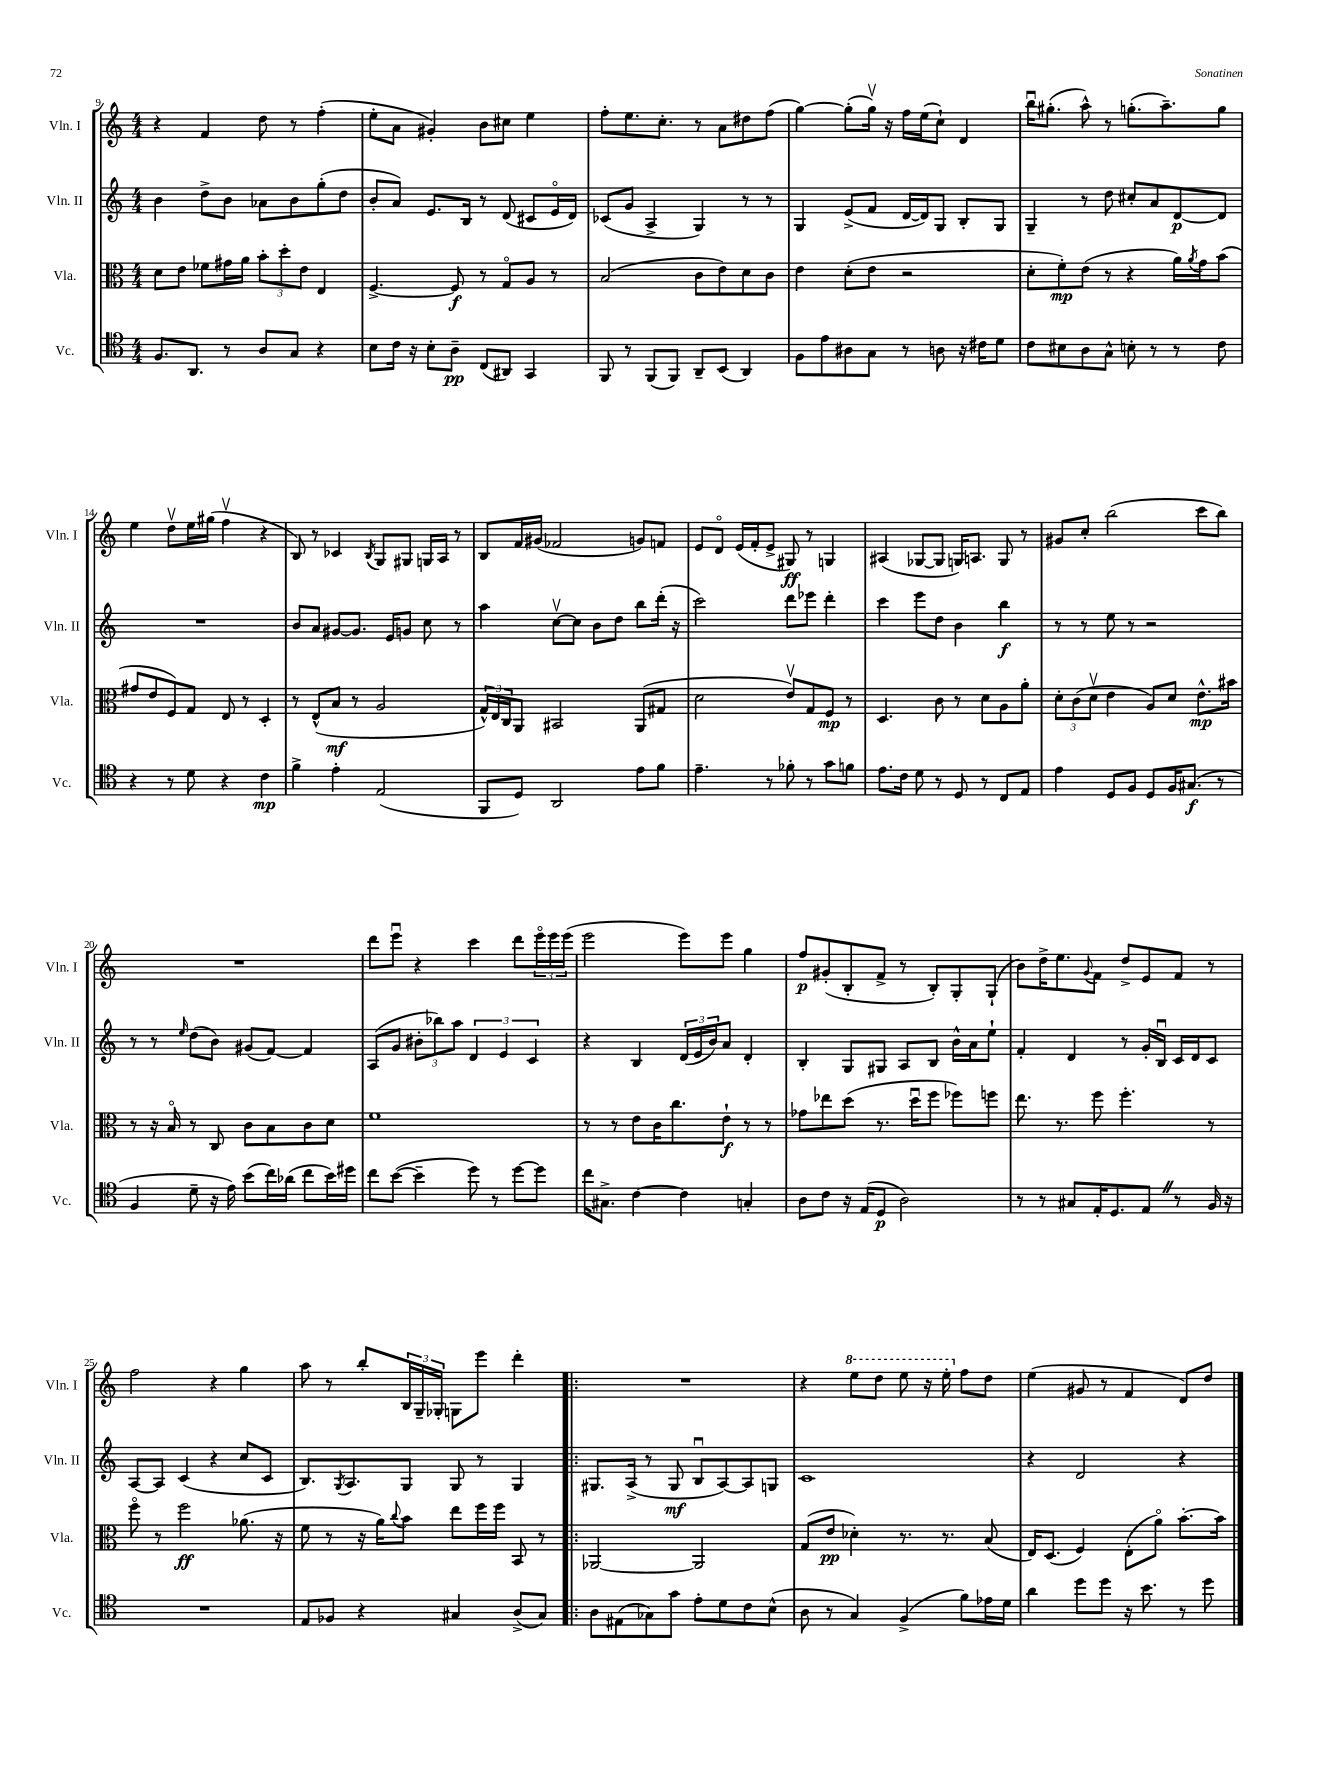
<<
\new StaffGroup <<
\new Staff = "s0" \with { instrumentName = "Vln. I" shortInstrumentName = "Vln. I" } {
    \clef treble \key c \major \numericTimeSignature \time 4/4
    r4 f'4 d''8 r8 f''4-.( |
    e''8-. a'8 gis'4-.) b'8 cis''8 e''4 |
    f''8-. e''8. c''8.-. r8 a'8 dis''8 f''8( |
    g''4~) g''8-.( g''16\upbow) r16 f''16 e''16( c''8-!) d'4 |
    b''16\downbow gis''8.-.( a''8-^) r8 g''8.-.( a''8.--) g''8 |
    e''4 d''8\upbow e''16 gis''16( f''4\upbow r4 |
    b8) r8 ces'4 \acciaccatura { b8 } g8 gis8 g16 a16 r8 |
    b8 f'16 gis'16( fes'2 g'8) f'8 |
    e'8 d'8\flageolet e'16( f'16-. e'8-> gis8\ff) r8 g4 |
    ais4( ges8~ ges8 g16) a8. g8 r8 |
    gis'8 c''8-. b''2( c'''8 b''8) |
    R1 |
    d'''8 e'''8\downbow r4 c'''4 d'''8 \tuplet 3/2 { e'''16\flageolet e'''16 e'''16( } |
    e'''2 e'''8) e'''8 g''4 |
    f''8\p gis'8-.( b8-. f'8-> r8 b8-.) g8-. g8-!( |
    b'8) d''16-> e''8. \appoggiatura { g'8 } f'8 d''8-> e'8 f'8 r8 |
    f''2 r4 g''4 |
    a''8 r8 b''8-. \tuplet 3/2 { b16 g16-- ges16-. } g8 e'''8 d'''4-. |
    \bar ".|:" R1 |
    r4 \ottava #1 e'''8 d'''8 e'''8 r16 e'''16-. \ottava #0 f''8 d''8 |
    e''4( gis'8 r8 f'4 d'8) d''8 \bar "|." |
}
\new Staff = "s1" \with { instrumentName = "Vln. II" shortInstrumentName = "Vln. II" } {
    \clef treble \key c \major \numericTimeSignature \time 4/4
    b'4 d''8-> b'8 aes'8 b'8 g''8-.( d''8 |
    b'8-. a'8) e'8. b16 r8 d'8( cis'8 e'16\flageolet d'16) |
    ces'8( g'8 a4-> g4) r8 r8 |
    g4 e'8->( f'8 d'16~ d'16) g8 b8-. g8 |
    g4-- r8 d''8 cis''8-. a'8 d'8~\p d'8 |
    R1 |
    b'8 a'8 gis'8~ gis'8. e'16 g'8 c''8 r8 |
    a''4 c''8~\upbow c''8 b'8 d''8 b''8 d'''16-.( r16 |
    c'''2) d'''8 ees'''8 d'''4-. |
    c'''4 e'''8 d''8 b'4 b''4\f |
    r8 r8 e''8 r8 r2 |
    r8 r8 \grace { e''16 } d''8( b'8) gis'8( f'8~) f'4 |
    a8( g'8 \tuplet 3/2 { bis'8-. bes''8) a''8 } \tuplet 3/2 { d'4 e'4 c'4 } |
    r4 b4 \tuplet 3/2 { d'16( e'16 b'16) } a'8 d'4-. |
    b4-. g8 gis8 a8 b8 b'16-^ a'16 e''8-! |
    f'4-. d'4 r8 g'16-. b16\downbow c'16 d'16 c'8 |
    a8~ a8 c'4( r4 c''8 c'8 |
    b8.) \acciaccatura { g8 } a8. g8 g8 r8 g4 |
    \bar ".|:" gis8. a16->( r8 gis8\mf b8\downbow a8~) a8 g8 |
    c'1 |
    r4 d'2 r4 \bar "|." |
}
\new Staff = "s2" \with { instrumentName = "Vla." shortInstrumentName = "Vla." } {
    \clef alto \key c \major \numericTimeSignature \time 4/4
    d'8 e'8 fes'8 gis'16 a'16 \tuplet 3/2 { b'8-. d''8-. e'8 } e4 |
    f4.~-> f8\f r8 g8\flageolet a8 r8 |
    b2( c'8 e'8) d'8 c'8 |
    e'4 d'8-.( e'8 r2 |
    d'8-. f'8-.\mp) e'8( r8 r4 a'16) \acciaccatura { a'8 } g'16 b'8( |
    gis'8 e'8 f8) g8 e8 r8 d4-. |
    r8 e8-^( b8\mf r8 a2 |
    \tuplet 3/2 { g16-^) e16 c16 } a,8 bis,2 a,8( gis8 |
    d'2 e'8\upbow) g8 f8\mp r8 |
    d4. c'8 r8 d'8 a8 a'8-. |
    \tuplet 3/2 { d'8-. c'8( d'8\upbow } e'4 a8) d'8 e'8.-^\mp bis'16 |
    r8 r16 b16\flageolet r8 c8 c'8 b8 c'8 d'8 |
    f'1 |
    r8 r8 e'8 c'16 c''8. e'8-!\f r8 r8 |
    ges'8 ees''8 d''8( r8. d''16\downbow f''8 fes''8) f''8 |
    e''8. r8. f''8 f''4.-. r8 |
    f''8\flageolet r8 f''2\ff aes'8.( r16 |
    f'8 r8 r16 a'16) \appoggiatura { c''8 } b'8 e''8 f''16 f''16 b,8 r8 |
    \bar ".|:" aes,2~ aes,2 |
    g8( e'8\pp des'4-.) r8. r8. b8( |
    e16) d8.( f4) e8-.( a'8\flageolet) b'8.~-. b'16 \bar "|." |
}
\new Staff = "s3" \with { instrumentName = "Vc." shortInstrumentName = "Vc." } {
    \clef tenor \key c \major \numericTimeSignature \time 4/4
    f8. a,8. r8 a8 g8 r4 |
    b8 c'16 r16 b8-. a8--\pp c8( ais,8) g,4 |
    f,8 r8 f,8( f,8) a,8-- b,8( a,4) |
    f8 e'8 ais8 g8 r8 a8 r16 cis'16 d'8 |
    c'8 bis8 a8 g8-^ b8-. r8 r8 c'8 |
    r4 r8 d'8 r4 c'4\mp |
    f'4-> e'4-. e2( |
    f,8 d8) a,2 e'8 f'8 |
    e'4.-- r8 fes'8-. r8 g'8 f'8 |
    e'8. c'16 d'8 r8 d8 r8 c8 e8 |
    e'4 d8 f8 d8 f16 gis8.\f( r8 |
    f4 d'8-- r16 e'16) b'8( c''16) aes'16( c''8 b'16) dis''16 |
    c''8 b'8~( b'4-- d''8) r8 d''8~ d''8 |
    c''16 gis8.-> c'4~ c'4 g4-. |
    a8 c'8 r16 e16( d8\p a2) |
    r8 r8 gis8 e16-. d8. e8 \once \override BreathingSign.text = \markup { \musicglyph "scripts.caesura.straight" } \breathe r8 f16 r16 |
    R1 |
    e8 fes8 r4 gis4 a8->( gis8) |
    \bar ".|:" a8 eis8( ges8) g'8 e'8-. d'8 c'8 b8-^( |
    a8 r8 g4) f4->( f'8) ees'16 d'16 |
    a'4 d''8 d''8 r16 b'8. r8 d''8 \bar "|." |
}
>>
>>
\layout { \context { \Score currentBarNumber = #9 } }
